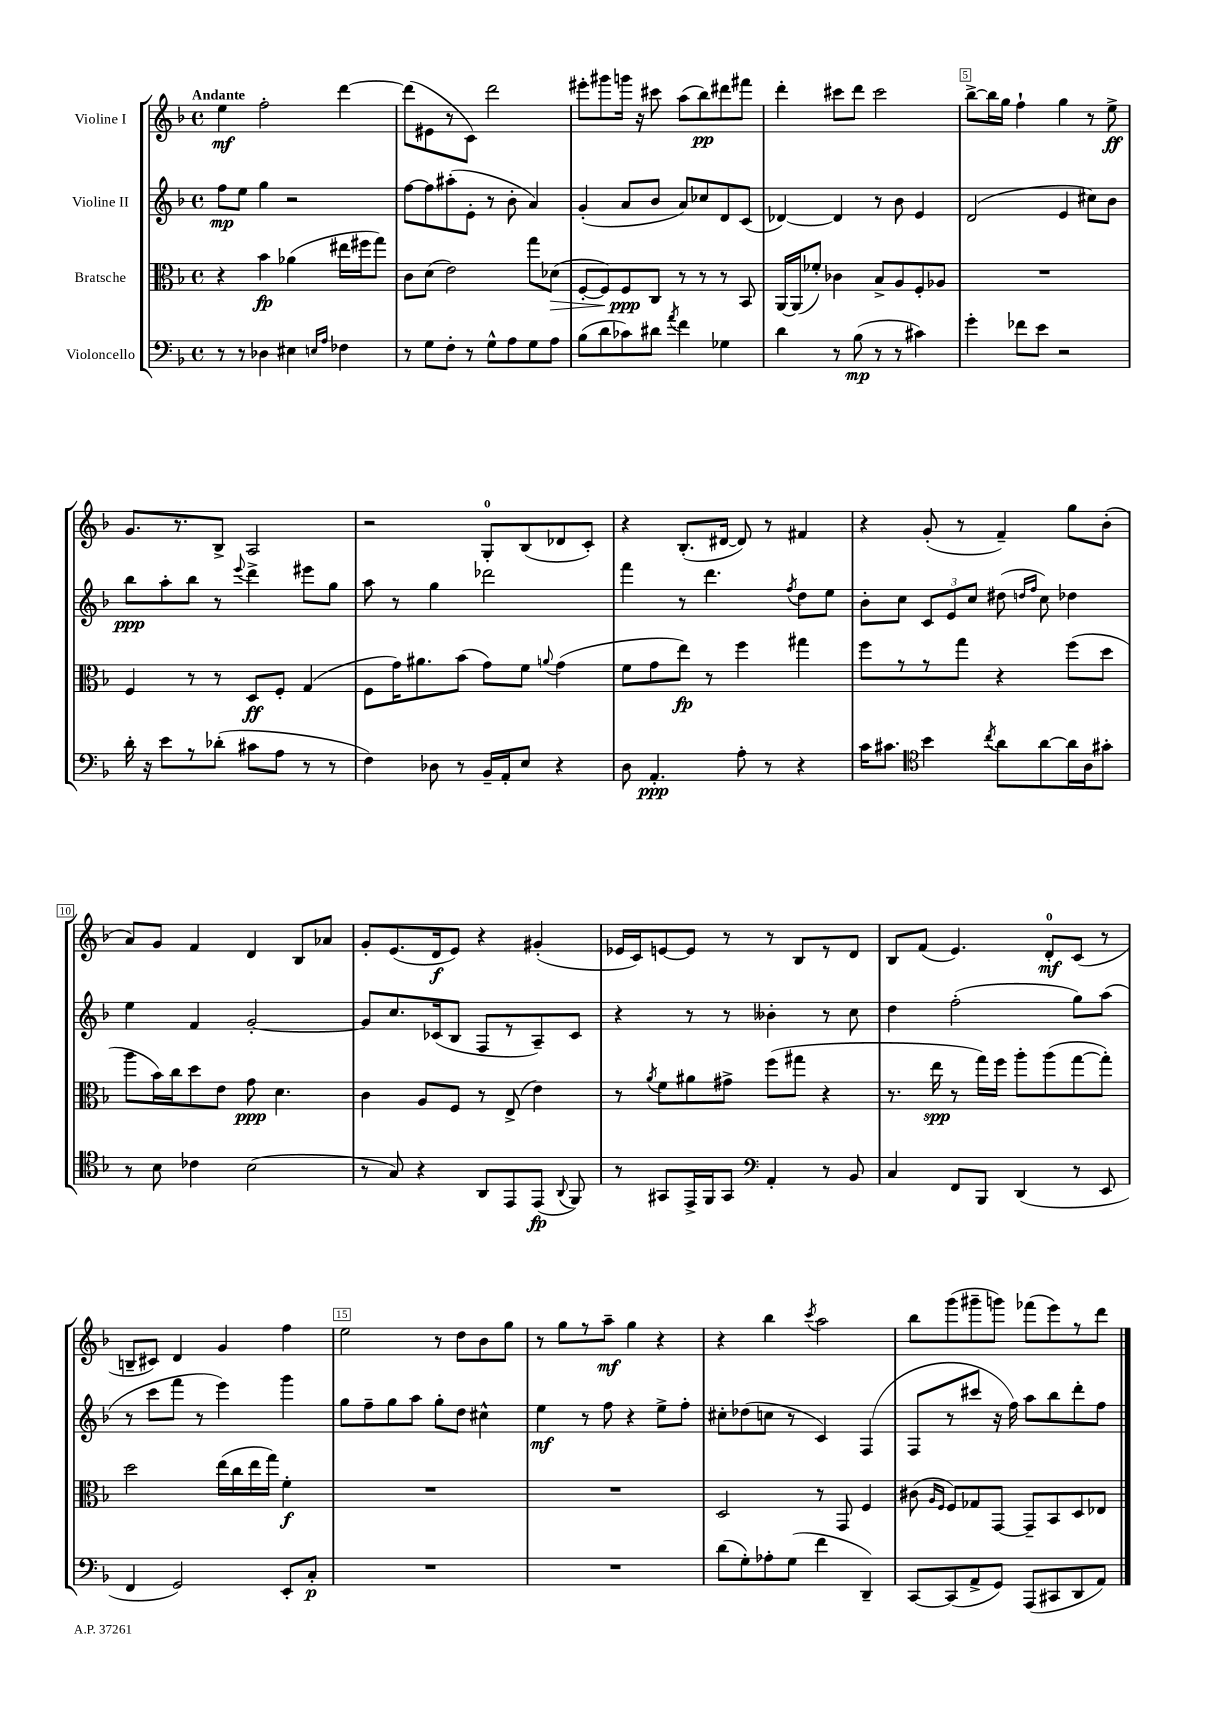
<<
\new StaffGroup <<
\new Staff = "s0" \with { instrumentName = "Violine I" } {
    \clef treble \key f \major \defaultTimeSignature \time 4/4 \tempo "Andante"
    \autoBeamOff e''4\mf f''2-. d'''4~ |
    d'''8[( eis'8 r8 c'8]) d'''2 |
    eis'''8[-. gis'''8 g'''16] r16 cis'''8 a''8[( bes''8\pp) dis'''8 fis'''8] |
    d'''4-. cis'''8[ d'''8] cis'''2 |
    bes''8[~-> bes''16 g''16] f''4-! g''4 r8 e''8->\ff |
    g'8.[ r8. bes8]-> a2 |
    r2 g8[-0-. bes8( des'8 c'8]-.) |
    r4 bes8.[-.( dis'16]~ dis'8) r8 fis'4 |
    r4 g'8-.( r8 f'4--) g''8[ bes'8]-.( |
    a'8[) g'8] f'4 d'4 bes8[ aes'8] |
    g'8[-. e'8.( d'16\f e'8]) r4 gis'4-.( |
    ees'16[ c'16) e'8~ e'8] r8 r8 bes8[ r8 d'8] |
    bes8[ f'8]( e'4.) d'8[-0-.\mf c'8]( r8 |
    b8[-- cis'8]) d'4 g'4 f''4 |
    e''2 r8 d''8[ bes'8 g''8] |
    r8 g''8[ r8 a''8]--\mf g''4 r4 |
    r4 bes''4 \acciaccatura { c'''8 } a''2 |
    bes''8[ g'''8( gis'''8-- g'''8]) fes'''8[( e'''8) r8 d'''8] \bar "|." |
}
\new Staff = "s1" \with { instrumentName = "Violine II" } {
    \clef treble \key f \major \defaultTimeSignature \time 4/4
    \autoBeamOff f''8[\mp e''8] g''4 r2 |
    f''8[~ f''8 ais''8-.( e'8]-. r8 bes'8-. a'4) |
    g'4-.( a'8[ bes'8] a'8[) ces''8 d'8 c'8]( |
    des'4~) des'4 r8 bes'8 e'4 |
    d'2( e'4 cis''8[) bes'8] |
    bes''8[\ppp a''8-. bes''8] r8 \appoggiatura { e'''8 } d'''4-> eis'''8[ g''8] |
    a''8 r8 g''4 des'''2 |
    f'''4 r8 d'''4. \acciaccatura { f''8 } d''8[ e''8] |
    bes'8[-. c''8] \tuplet 3/2 { c'8[ e'8 c''8] } dis''8( \grace { d''16[ f''16] } c''8) des''4 |
    e''4 f'4 g'2~-. |
    g'8[ c''8. ces'16( bes8] f8[ r8 a8--) ces'8] |
    r4 r8 r8 beses'4-. r8 c''8 |
    d''4 f''2-.( g''8[) a''8]( |
    r8 c'''8[ f'''8] r8 e'''4) g'''4 |
    g''8[ f''8-- g''8 a''8] g''8[-. d''8] cis''4-^ |
    e''4\mf r8 f''8 r4 e''8[-> f''8]-. |
    cis''8[-. des''8( c''8] r8 c'4) f4( |
    f8[ r8 cis'''8] r16 f''16) a''8[ bes''8 d'''8-. f''8] \bar "|." |
}
\new Staff = "s2" \with { instrumentName = "Bratsche" } {
    \clef alto \key f \major \defaultTimeSignature \time 4/4
    \autoBeamOff r4 bes'4\fp aes'4( eis''16[ fis''16 g''8]) |
    c'8[ d'8]( e'2) g''8[ des'8]\>( |
    f8[~-. f8) f8\ppp\! c8] r8 r8 r8 bes,8 |
    a,16[~ a,16( fes'8]-.) ces'4 bes8[-> a8 f8-. aes8] |
    R1 |
    f4 r8 r8 d8[\ff f8]-. g4( |
    f8[ g'16) ais'8. bes'8]( g'8[) f'8] \appoggiatura { a'8 } g'4( |
    f'8[ g'8 e''8]\fp) r8 f''4 gis''4 |
    f''8[ r8 r8 g''8] r4 f''8[( d''8] |
    a''8[ bes'16) c''16 d''8 e'8] g'8\ppp d'4. |
    c'4 a8[ f8] r8 e8->( e'4) |
    r8 \acciaccatura { a'8 } f'8[ ais'8 gis'8]-> f''8[( gis''8] r4 |
    r8. e''16\spp r8 g''16[) f''16] a''8[-. a''8( g''8~ g''8]-.) |
    d''2 e''16[( c''16 e''16 g''16]) f'4-.\f |
    R1 |
    R1 |
    d2 r8 g,8 f4 |
    cis'8( \grace { a16[ f16] } f8[) ges8 g,8]~ g,8[-- bes,8 d8 ees8] \bar "|." |
}
\new Staff = "s3" \with { instrumentName = "Violoncello" } {
    \clef bass \key f \major \defaultTimeSignature \time 4/4
    \autoBeamOff r8 r8 des4 eis4 \grace { e16[ a16] } fes4 |
    r8 g8[ f8]-. r8 g8[-^ a8 g8 a8] |
    bes8[( d'8 ces'8) dis'8] \acciaccatura { a'8 } f'4 ges4 |
    d'4 r8 bes8\mp( r8 r8 cis'4) |
    g'4-. fes'8[ e'8] r2 |
    d'16-. r16 e'8[ r8 des'8]-.( cis'8[ a8] r8 r8 |
    f4) des8 r8 bes,16[-- a,16-. e8] r4 |
    d8 a,4.-.\ppp a8-. r8 r4 |
    c'16[ cis'8.] \clef tenor bes'4 \acciaccatura { c''8 } a'8[ a'8~ a'16 a16 gis'8]-. |
    r8 bes8 ces'4 bes2( |
    r8 g8) r4 a,8[ e,8 e,8]\fp( \appoggiatura { a,8 } f,8) |
    r8 gis,8[ e,16-> f,16 gis,8] \clef bass a,4-. r8 bes,8 |
    c4 f,8[ bes,,8] d,4( r8 e,8 |
    f,4 g,2) e,8[-. c8]-.\p |
    R1 |
    R1 |
    d'8[( g8-.) aes8-. g8]( f'4 d,4--) |
    c,8[~ c,8( a,8-> g,8]) a,,8[( cis,8 d,8 a,8]) \bar "|." |
}
>>
>>
\layout { \context { \Score \override BarNumber.break-visibility = ##(#f #t #t) barNumberVisibility = #(every-nth-bar-number-visible 5) \override BarNumber.stencil = #(make-stencil-boxer 0.1 0.3 ly:text-interface::print) } }
